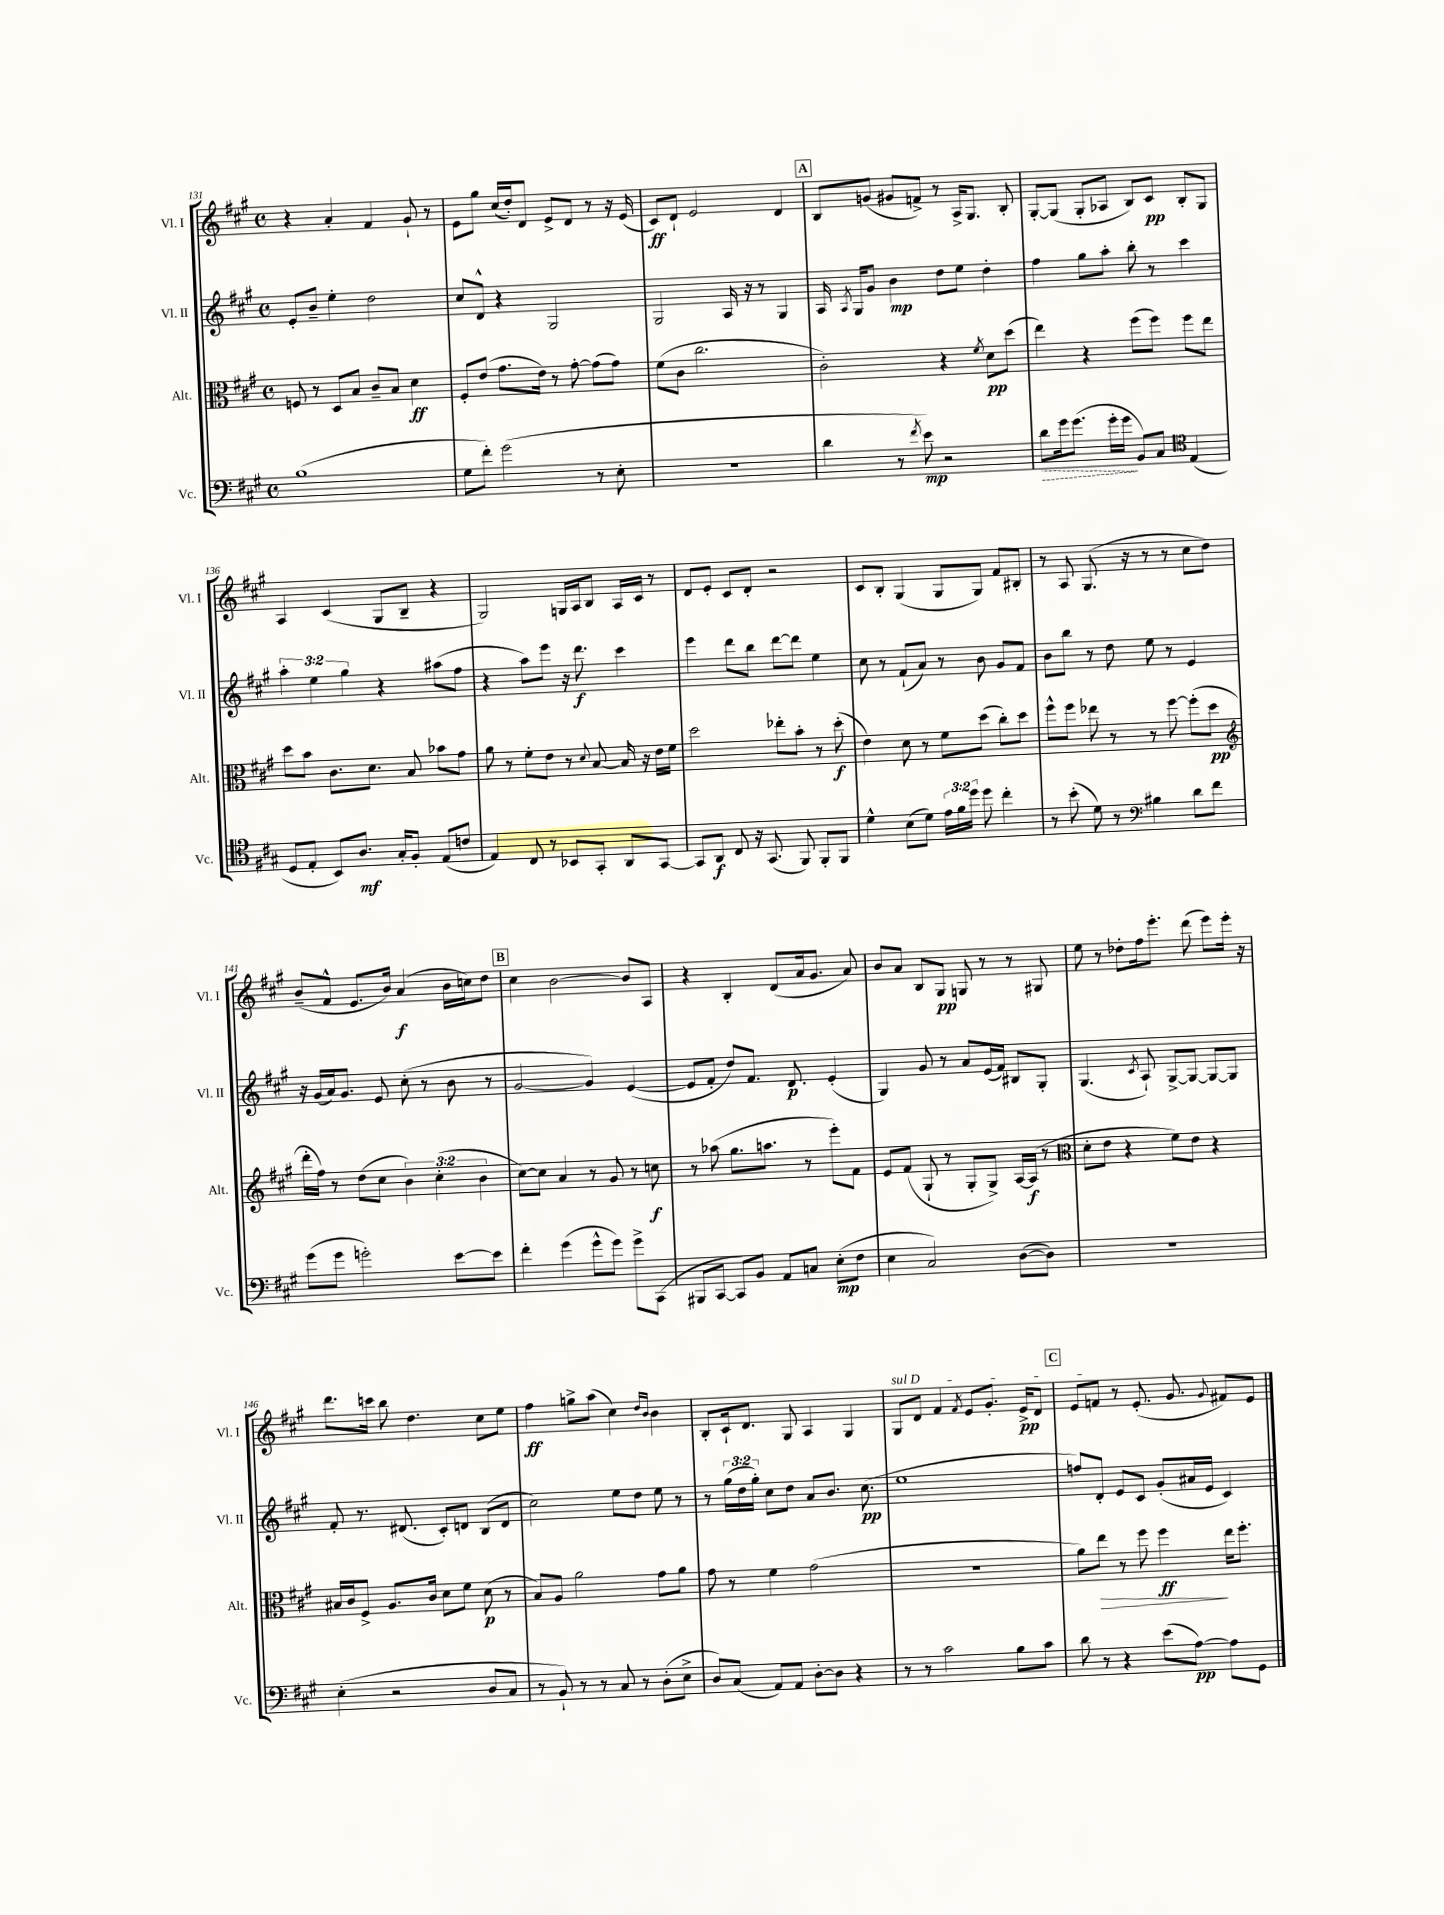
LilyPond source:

<<
\new StaffGroup <<
\new Staff = "s0" \with { instrumentName = "Vl. I" shortInstrumentName = "Vl. I" } {
    \clef treble \key a \major \defaultTimeSignature \time 4/4
    \autoBeamOff r4 a'4-. fis'4 gis'8-! r8 |
    e'8[ gis''8] cis''16[( d''16-.) d'8] e'8[-> d'8] r8 r16 e'16( |
    cis'8[\ff) d'8]-! e'2 d'4 |
    \mark \markup { \box "A" } b8[ g'8]( gis'8[ f'8]->) r8 a16[-> gis8.] b8-. |
    gis8[~-. gis8]( gis8[-. aes8] b8[) cis'8]\pp b8[-. gis8] |
    a4 cis'4( gis8[ b8]-- r4 |
    gis2) g16[ a16 b8] a16[ cis'16] r8 |
    d'8[ e'8]-. cis'8[ d'8]-. r2 |
    cis'8[ b8]-. gis4( gis8[ gis8]) fis'8[ bis8]-. |
    r8 a8 gis8.( r16 r8 r8 cis''8[ d''8]) |
    b'8[--( fis'8]-^ e'8.[ b'16]) a'4\f( b'16[ c''16) d''8] |
    \mark \markup { \box "B" } cis''4 b'2~ b'8[ a8] |
    r4 b4-. d'8[( a'16 gis'8.] a'8) |
    b'8[ a'8] b8[ gis8]\pp g8 r8 r8 gis8 |
    e''8 r8 des''8[-. fis''16 e'''8.]-. d'''8( e'''8[) e'''16]-. r16 |
    d'''8.[ c'''16] b''8 d''4. cis''8[ e''8] |
    fis''4\ff g''8[-> a''8]( cis''4) \grace { d''16[ b'16] } b'4 |
    b8[-. cis'16-! d'8.] gis8 a4 gis4 |
    \once \override TextSpanner.bound-details.left.text = \markup { \italic "sul D" } gis8[\startTextSpan d'8] fis'4 \acciaccatura { fis'8 } e'8[ gis'8.]-. e'16[->\pp d'8] |
    \mark \markup { \box "C" } e'8[ f'8]\stopTextSpan r8 e'8.-.( gis'8. \appoggiatura { gis'8 } fis'8[) e'8] \bar "|." |
}
\new Staff = "s1" \with { instrumentName = "Vl. II" shortInstrumentName = "Vl. II" } {
    \clef treble \key a \major \defaultTimeSignature \time 4/4 \override Staff.TupletNumber.text = #tuplet-number::calc-fraction-text
    \autoBeamOff e'8[-. b'8]-- e''4-. d''2 |
    cis''8[ d'8]-^ r4 gis2 |
    gis2 a16 r16 r8 gis4 |
    \mark \markup { \box "A" } a16 \acciaccatura { a8 } gis16[ gis'8] b'4\mp d''8[ e''8] d''4-. |
    fis''4 gis''8[ a''8]-. b''8-. r8 cis'''4 |
    \tuplet 3/2 { a''4-. e''4 gis''4 } r4 ais''8[( fis''8] |
    r4 a''8[) e'''8] r16 d'''8.\f cis'''4 |
    e'''4 d'''8[ b''8] d'''8[~ d'''8] e''4 |
    cis''8 r8 fis'8[-!( a'8]) r8 b'8 gis'8[ fis'8] |
    b'8[ b''8] r8 d''8 e''8 r8 e'4 |
    r16 gis'16[( a'16) gis'8.] e'8 cis''8-.( r8 b'8 r8 |
    \mark \markup { \box "B" } gis'2~ gis'4) e'4~( |
    e'8[ fis'8]-. d''8[) fis'8.] d'8.\p e'4-.( |
    gis4) gis'8 r8 a'8[ e'16( fis'16]) bis8[ gis8]-. |
    gis4.( \acciaccatura { cis'8 } a8-!) gis8[~-> gis8]~ gis8[~ gis8] |
    fis'8-. r8. dis'8.( cis'8[-.) d'8] b8[( d'8] |
    cis''2) e''8[ d''8] e''8 r8 |
    r8 \tuplet 3/2 { gis''16[( d''16 gis''16]-.) } cis''8[ d''8] a'8[ b'8.] cis''8.\pp( |
    e''1 |
    \mark \markup { \box "C" } f''8[) d'8]-. e'8[ cis'8] gis'8[-.( ais'16 e'16] cis'4) \bar "|." |
}
\new Staff = "s2" \with { instrumentName = "Alt." shortInstrumentName = "Alt." } {
    \clef alto \key a \major \defaultTimeSignature \time 4/4 \override Staff.TupletNumber.text = #tuplet-number::calc-fraction-text
    \autoBeamOff f8 r8 d8[ b8] cis'8[-- b8] d'4\ff |
    fis8[-. e'8]( gis'8.[ e'16]) r8 gis'8~-. gis'8[( gis'8]) |
    fis'8[( cis'8] cis''2. |
    \mark \markup { \box "A" } cis'2-.) r4 \acciaccatura { fis'8 } d'8[\pp d''8]( |
    e''4) r4 fis''8[( fis''8]) fis''8[ e''8] |
    d''8[ b'8] cis'8.[ d'8.] b8 bes'8[ gis'8] |
    a'8 r8 fis'8[-. e'8] r8 \appoggiatura { d'8 } b8~ b16 r16 e'16[ fis'16] |
    d''2 ees''8[-. b'8]-. r8 d''8-.\f( |
    e'4) d'8 r8 fis'8[ d''8]( cis''8[-.) d''8] |
    fis''8[-^ fis''8] ees''8 r8 r8 fis''8~ fis''8[-.( d''8]\pp |
    \clef treble d'''16[-. fis''16]) r8 d''8[( cis''8] \tuplet 3/2 { b'4) cis''4-.( b'4 } |
    \mark \markup { \box "B" } cis''8[~) cis''8] a'4 r8 gis'8 r8 c''8\f |
    r8 aes''8( gis''8.[ a''8.] r8 e'''8[-.) fis'8] |
    e'8[ fis'8]( gis8-! r8 gis8[-. gis8]->) a16[~ a16]\f( r8 |
    \clef alto d'8[-. e'8] r4 fis'8[) e'8] r4 |
    bis16[ cis'16 fis8]-> a8.[ cis'16] d'8[ fis'8] d'8\p( r8 |
    b8[) a8] a'2 gis'8[ a'8] |
    gis'8 r8 fis'4 gis'2( |
    r1 |
    \mark \markup { \box "C" } a'8[) e''8]\> r8 fis''8 fis''4\ff\! e''16[ fis''8.]-. \bar "|." |
}
\new Staff = "s3" \with { instrumentName = "Vc." shortInstrumentName = "Vc." } {
    \clef bass \key a \major \defaultTimeSignature \time 4/4 \override Staff.TupletNumber.text = #tuplet-number::calc-fraction-text
    \autoBeamOff b1( |
    gis8[ fis'8]-.) gis'2( r8 e8-. |
    R1 |
    \mark \markup { \box "A" } d'4 r8 \acciaccatura { fis'8 } e'8\mp) r2 |
    \once \override Hairpin.style = #'dashed-line d'8[\> gis'16 gis'8.]( gis'16[-. gis'16]\! b,8[) cis8] \clef tenor e4( |
    d8[ e8]-. b,8[) a8.]\mf gis16[-. fis8]-. e8[( c'8] |
    e4) cis8 r8 bes,8[ gis,8]-. a,8[ gis,8]~ |
    gis,8[ a,8]\f cis8 r16 gis,8.( fis,8) fis,8[-. fis,8] |
    d'4-^ b8[( d'8]) \tuplet 3/2 { e'16[ fis'16 d''16] } d''8 cis''4-. |
    r8 b'8-.( d'8) r8 \clef bass bis4 d'8[ fis'8] |
    gis'8[( gis'8] g'2-.) e'8[~ e'8] |
    \mark \markup { \box "B" } fis'4-. gis'4( gis'8[-^ gis'8]) gis'8[-> cis,8]( |
    bis,,8[ cis,8]~ cis,8[) b,8] a,8[ c8] e8[-.\mp( fis8] |
    e4 cis2) d8[~( d8]) |
    R1 |
    e4-.( r2 d8[ cis8] |
    r8 b,8-!) r8 r8 cis8 r8 d8[-.( e8]-> |
    d8[) cis8]( a,8[) a,8] d8[~-. d8] r4 |
    r8 r8 cis'2 b8[ cis'8] |
    \mark \markup { \box "C" } d'8 r8 r4 e'8[( a8]~\pp) a8[ gis,8] \bar "|." |
}
>>
>>
\layout { \context { \Score currentBarNumber = #131 } }
